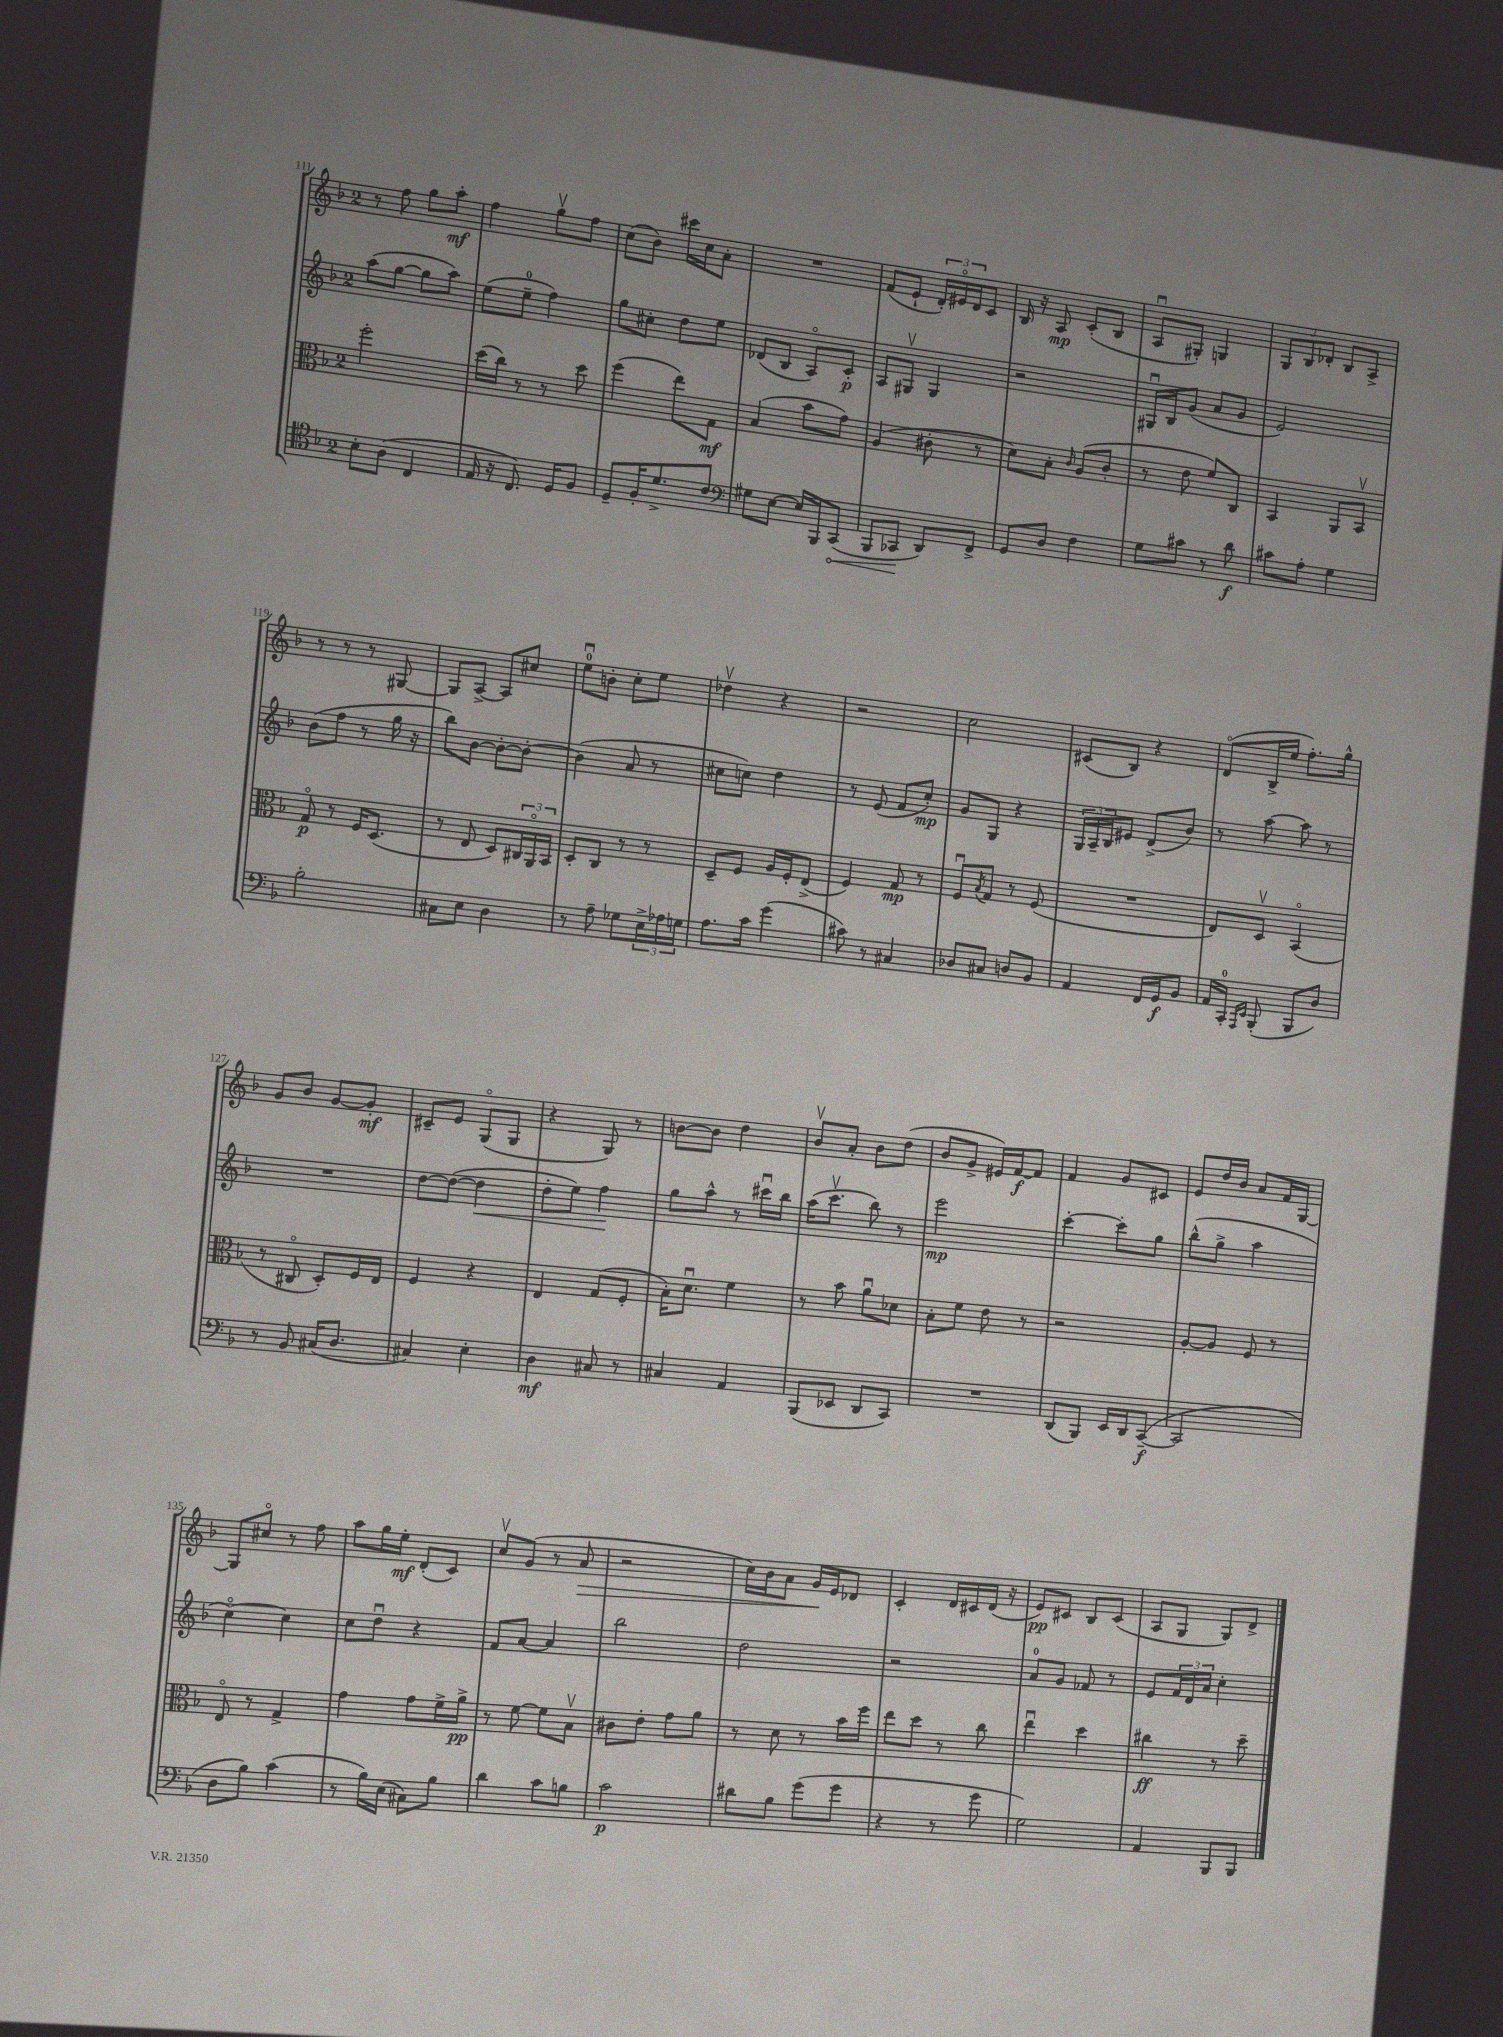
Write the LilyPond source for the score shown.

<<
\new StaffGroup <<
\new Staff = "s0" {
    \clef treble \key f \major \once \override Staff.TimeSignature.style = #'single-digit \time 2/4
    r8 f''8 g''8 a''8-.\mf |
    f''4 g''8\upbow f''8 |
    c''8( bes'8) cis'''16 c''16 a'8-. |
    R2 |
    f'8( e'8-! \tuplet 3/2 { d'16-.) eis'16\flageolet d'16 } c'8 |
    bes16 r16 a8\mp c'8-.( bes8 |
    a8\downbow gis8-.) g4 |
    \tuplet 3/2 { g8 bes8 des'8-. } bes8 a8-> |
    r8 r8 r8 gis8~ |
    gis8 a8~-> a8 cis''8 |
    e''8-0\downbow b'8-. c''8-. e''8 |
    des''4\upbow r4 |
    r2 |
    c''2 |
    cis'8( bes8) r4 |
    d'8\flageolet( bes16-> e''16 f''8.-.) g''16-^ |
    g'8 bes'8 g'8~ g'8-.\mf |
    cis'8-- e'8 g8\flageolet( g8 |
    r4 g8) r8 |
    b'8~ b'8 d''4 |
    bes'8\upbow a'8-. bes'8 d''8( |
    bes'8 g'8-> eis'16) f'16~\f f'8 |
    f'4 g'8 cis'8 |
    e'8 d''16 bes'16 a'8 f'16 g16~ |
    g8 cis''8\flageolet r8 f''8 |
    a''8 g''16 e''16-.\mf d'8-.( c'8) |
    c''8\upbow g'8( r8 a'8\> |
    r2 |
    c''16) bes'16 a'8 g'16\! e'16 des'8 |
    c'4-. d'16 cis'16 d'16( r16 |
    e'8\pp) cis'8 bes8 cis'8( |
    a8 g8 g8) d'8-> \bar "|." |
}
\new Staff = "s1" {
    \clef treble \key f \major \once \override Staff.TimeSignature.style = #'single-digit \time 2/4
    a''8( g''8~ g''8 a''8) |
    e''8( e''8-0-- f''4) |
    g''8 cis''8-. d''8 e''8 |
    des'8( bes8 a8\flageolet) c'8-.\p |
    a8 gis8\upbow gis4 |
    r2 |
    gis16\downbow bes16 g'8( a'8 g'8 |
    e'2) |
    bes'8( f''8 r8 g''16 r16 |
    bes''8) bes'8~ bes'8~-. bes'8~-. |
    bes'4( a'8 r8 |
    cis''8 c''8) d''4 |
    r8 e'8( f'8 c''8-.\mp) |
    g'8 g8 r4 |
    \tuplet 3/2 { g16 a16-- bes16 } eis'8 d'8->( bes'8) |
    r8 a''8~ a''8 r8 |
    R2 |
    d''8~ d''8~( d''4\< |
    d''8-. e''8) f''4\! |
    g''8 a''8-^ r8 cis'''16\downbow bes''16 |
    a''16( c'''8.\upbow bes''8) r8 |
    e'''2\mp |
    c'''4~-. c'''8-. g''8 |
    bes''8-^( g''8-> a''4 |
    c''4~\flageolet) c''4 |
    c''8 d''8\downbow r4 |
    f'8 a'8~ a'4 |
    bes''2 |
    d''2 |
    r2 |
    a'8-0 g'8 fes'8 r8 |
    e'8 \tuplet 3/2 { f'16 d'16 a'16 } c''4-. \bar "|." |
}
\new Staff = "s2" {
    \clef alto \key f \major \once \override Staff.TimeSignature.style = #'single-digit \time 2/4
    f''2-. |
    d''16( c''16) r8 r8 d''8 |
    f''4( e''8) g8\mf |
    bes4( bes'8 g'8) |
    a4( cis'8-. r8 |
    d'8) bes8-. \grace { c'16 } a8( c'8-. |
    r8 e'8 f'8) c8 |
    bes,4 a,8 bes,8\upbow |
    g8\flageolet\p r8 f16 d8.( |
    r8 e8 d8) \tuplet 3/2 { cis16 a,16\flageolet bes,16 } |
    d8-. c8 r8 r8 |
    d8-- f8 a16 f16-. e8->( |
    f4) g8\mp r8 |
    f8\downbow \acciaccatura { bes8 } g8 r8 f8( |
    R2 |
    e8) d8\upbow bes,4\flageolet( |
    r8 cis8\flageolet d8-.) f16 e16 |
    f4 r4 |
    e4 g8( f8-. |
    bes16-.) d'8.\downbow f'4 |
    r8 bes'8 a'8\downbow des'8 |
    bes8-. f'8 e'8 r8 |
    r2 |
    a8~-. a8 f8 r8 |
    e8\flageolet r8 g4-> |
    g'4 g'8 f'16-> a'16->\pp |
    r8 f'8~ f'8 bes8\upbow |
    cis'8 e'8-. g'8 a'8 |
    r8 d'8 r8 bes'16 f''16 |
    e''8 d''8 r8 c''8 |
    e''4\downbow d''4 |
    cis''4\ff r8 d''8-- \bar "|." |
}
\new Staff = "s3" {
    \clef tenor \key f \major \once \override Staff.TimeSignature.style = #'single-digit \time 2/4
    bes8-. a8( c4 |
    e16 r16 c8.) d16 f8 |
    d8-- f16-. d'8.-> c'8 |
    \clef bass gis8 e8~ e16 bes,,16 \once \override Hairpin.circled-tip = ##t c,8\<( |
    bes,,8 ces,8\! d,8) f,8-> |
    g,8 d8 f4 |
    g8 cis'8 r8 d'8\f |
    cis'8 a8-. g4 |
    bes2-. |
    cis8 e8 d4 |
    r8 a8-- ges8 \tuplet 3/2 { e16-> aes16 g16 } |
    a8. c'16 g'4( |
    cis'8) r8 cis4 |
    des8 cis8 d8 bes,8 |
    a,4 f,16 g,16\f bes,8 |
    a,16 c,16-0-. \grace { a,,16 e,16 } bes,,8-.( bes,,8 d8) |
    r8 bes,8 cis16( d8. |
    cis4) e4-. |
    d4\mf cis8 r8 |
    cis4 a,4 |
    bes,,8( ees,8 d,8 c,8) |
    R2 |
    d,8( bes,,8) e,16 d,16 c,8~--\f( |
    c,2 |
    d8 bes8) c'4( |
    r8 bes16) e16( cis8) bes8 |
    d'4 c'8 b8 |
    c'2\p |
    dis'8 bes8 g'8( g'8 |
    r4 r8 g'8 |
    g2) |
    a,4 bes,,8 bes,,8 \bar "|." |
}
>>
>>
\layout { \context { \Score currentBarNumber = #111 } }
